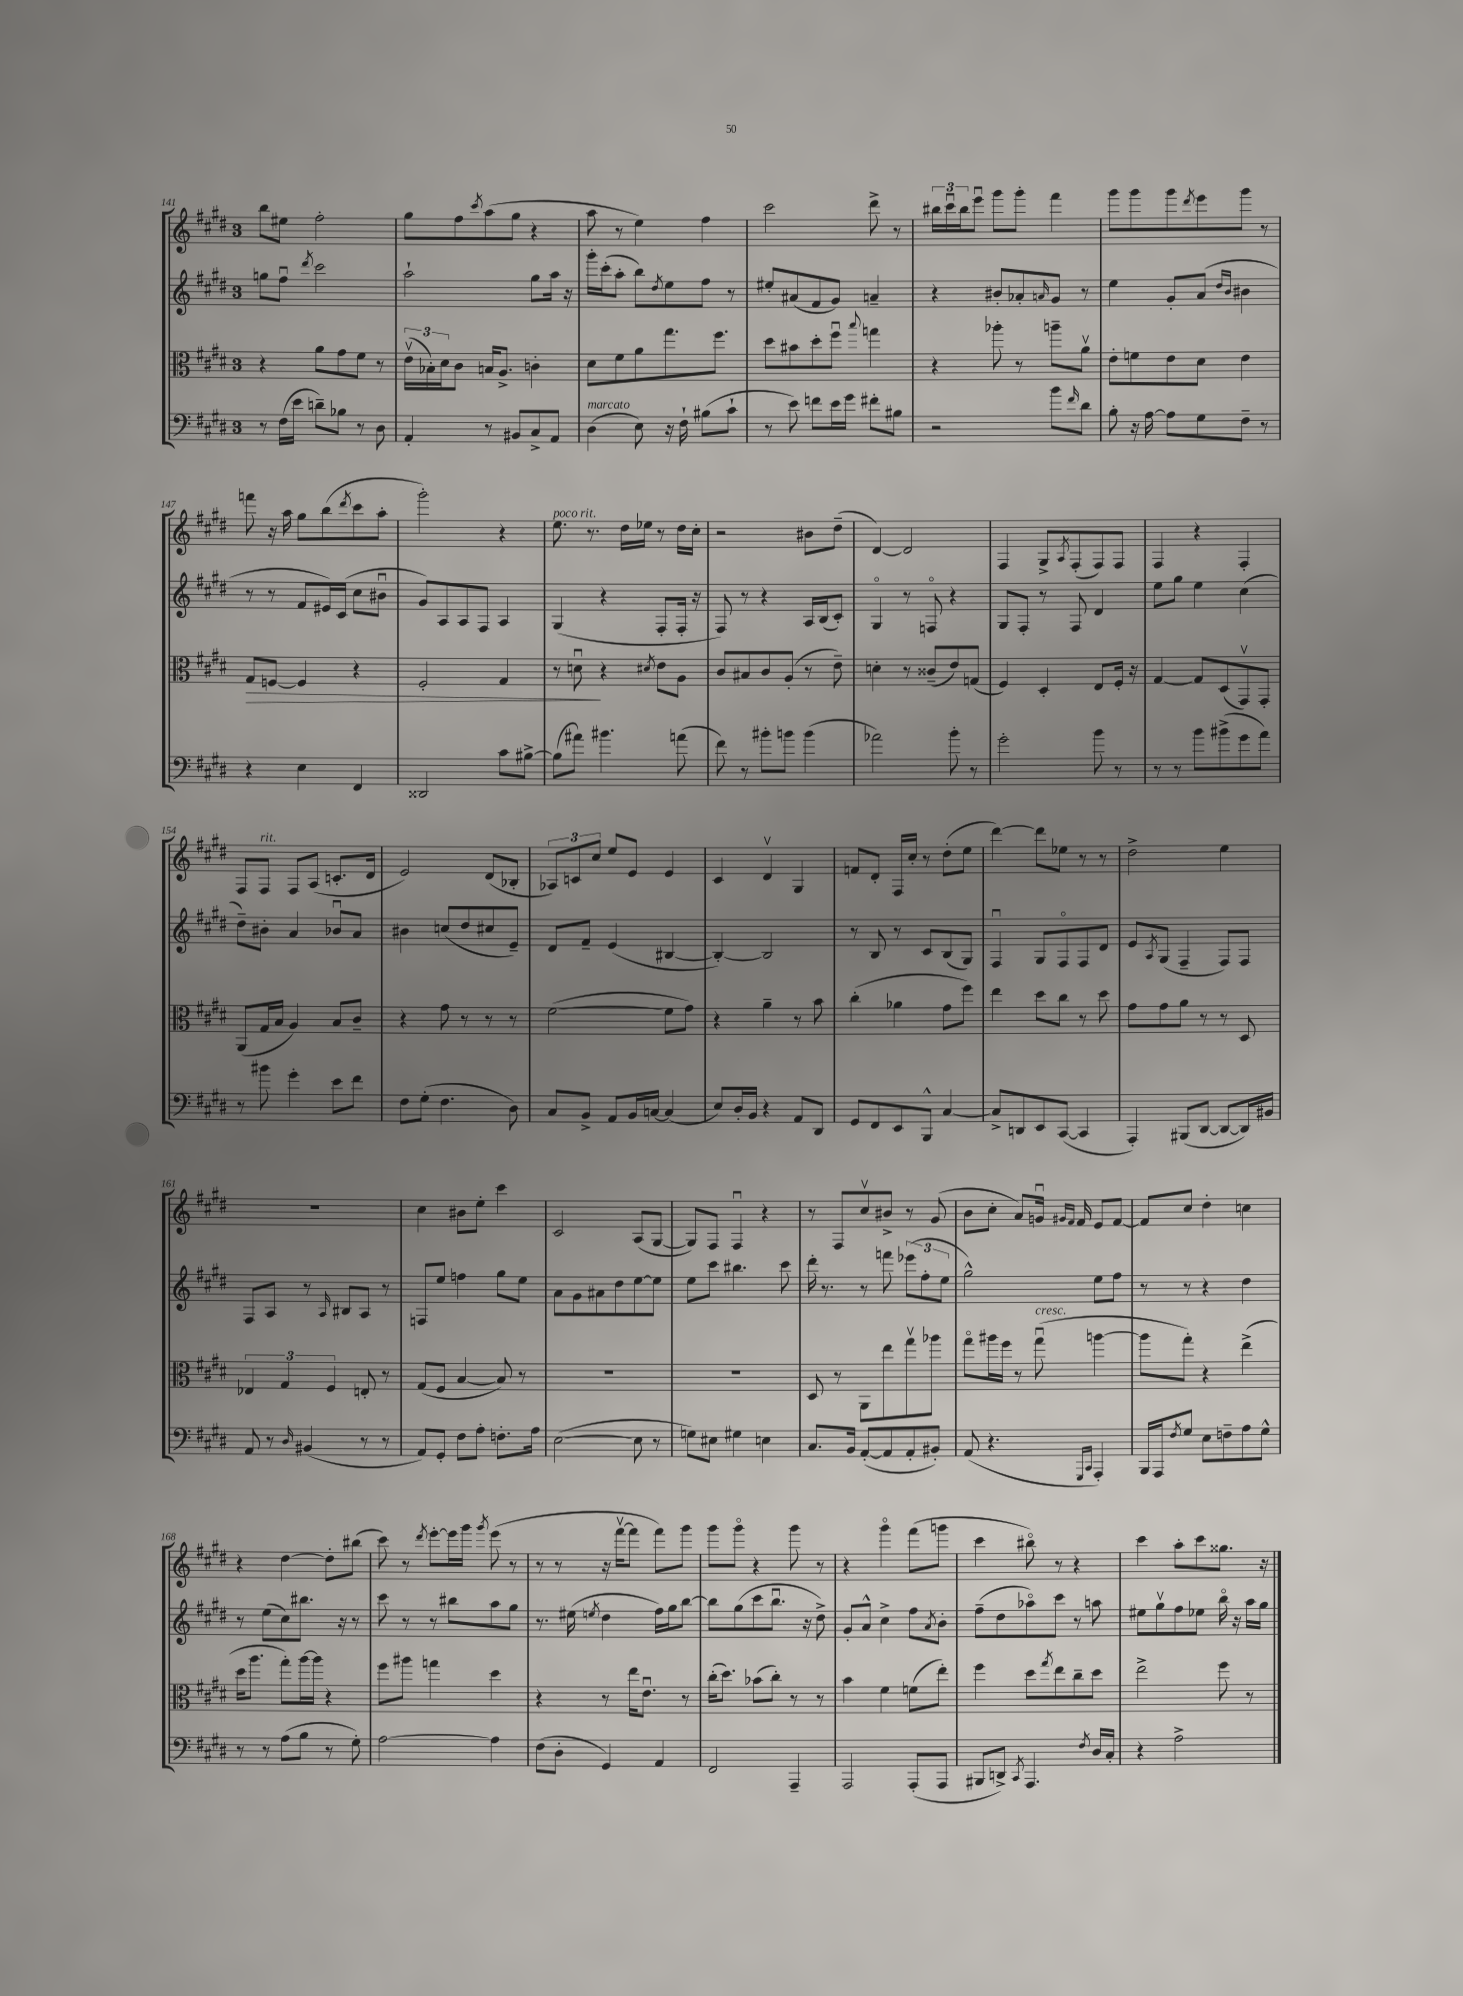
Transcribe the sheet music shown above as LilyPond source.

<<
\new StaffGroup <<
\new Staff = "s0" {
    \clef treble \key e \major \once \override Staff.TimeSignature.style = #'single-digit \time 3/4
    b''8 eis''8 fis''2-. |
    gis''8 fis''8 \acciaccatura { cis'''8 } a''8( gis''8 r4 |
    a''8 r8 e''4) fis''4 |
    cis'''2 dis'''8-> r8 |
    \tuplet 3/2 { bis''16 cis'''16\downbow bis''16 } e'''8\downbow gis'''8 gis'''8-. fis'''4 |
    gis'''8 gis'''8 gis'''8 \acciaccatura { dis'''8 } e'''8 gis'''8 r8 |
    f'''8 r16 a''16 gis''8 b''8( \acciaccatura { dis'''8 } cis'''8 a''8-. |
    gis'''2-.) r4 |
    e''8.^\markup { \italic "poco rit." } r8. dis''16 ees''16 r8 dis''16 cis''16-. |
    r2 bis'8 dis''8--( |
    dis'4~) dis'2 |
    fis4 gis8-> \acciaccatura { a8 } fis8-.( fis8) fis8 |
    fis4 r4 fis4-. |
    fis8 fis8^\markup { \italic "rit." } fis8 a8( c'8.-. dis'16 |
    e'2) dis'8( bes8-. |
    \tuplet 3/2 { aes8) c'8 cis''8 } e''8 e'8 e'4 |
    cis'4 dis'4\upbow gis4 |
    f'8 dis'8-. fis16 cis''16-. r8 dis''8-.( e''8 |
    dis'''4~) dis'''8 ees''8 r8 r8 |
    dis''2-> e''4 |
    R2. |
    cis''4 bis'8 e''8-. cis'''4 |
    cis'2 a8( gis8~ |
    gis8) fis8 fis4\downbow r4 |
    r8 fis8 cis''8\upbow bis'8-> r8 gis'8( |
    b'8 cis''8-. a'8) g'16\downbow \grace { gis'16 fis'16 } fis'16 e'8 fis'8~ |
    fis'8 cis''8 dis''4-. c''4 |
    r4 dis''4~ dis''8-. bis''8( |
    cis'''8) r8 \acciaccatura { dis'''8 } e'''8~-. e'''16 gis'''16 \acciaccatura { gis'''8 } e'''8( r8 |
    r8 r8 r16 fis'''16~\upbow fis'''8 fis'''8) gis'''8 |
    gis'''8 gis'''8\flageolet r4 gis'''8 r8 |
    r4 gis'''4\flageolet fis'''8( g'''8 |
    cis'''4 bis''8\flageolet) r8 r4 |
    cis'''4 a''8-. cis'''8 gisis''8. r16 \bar "|." |
}
\new Staff = "s1" {
    \clef treble \key e \major \once \override Staff.TimeSignature.style = #'single-digit \time 3/4
    g''8 fis''8\downbow \acciaccatura { dis'''8 } cis'''2 |
    a''2-! gis''8 a''16 r16 |
    gis'''16-. cis'''16-.( a''8-. b''8) \acciaccatura { dis''8 } e''8 fis''8 r8 |
    eis''8-. ais'8( fis'8 gis'8) a'4-- |
    r4 bis'8-. aes'8-. \grace { a'16 } gis'8 r8 |
    e''4 gis'8-. a'8( \grace { dis''16 b'16 } bis'4 |
    r8 r8 fis'8 eis'16) cis'16( cis''8 bis'8\downbow |
    gis'8) a8 a8 fis8 a4 |
    gis4( r4 fis8-. fis16-. r16 |
    fis8) r8 r4 a16 b16( cis'8-.) |
    gis4\flageolet r8 f8\flageolet r4 |
    gis8 fis8-. r8 fis8 dis'4 |
    e''8 gis''8 e''4 cis''4( |
    dis''8--) bis'8-. a'4 bes'8\downbow a'8 |
    bis'4 c''8( dis''8 cis''8 e'8--) |
    dis'8 fis'8-- e'4( bis4~ |
    bis4~-.) bis2 |
    r8 b8 r8 cis'8 b8( gis8) |
    fis4\downbow gis8 fis8\flageolet fis8 dis'8 |
    e'8 \acciaccatura { a8 } gis8( fis4-- fis8) fis8 |
    fis8 a8 r8 \grace { a16 } bis8 a8 r8 |
    f8 e''8 f''4 gis''8 e''8 |
    a'8 gis'8 ais'8 dis''8 e''8~ e''8 |
    e''8 cis'''8 bis''4. cis'''8 |
    dis'''16-. r8. r8 f'''8 \tuplet 3/2 { ees'''8( fis''8-. e''8 } |
    gis''2-^) e''8 fis''8 |
    r8 r8 r4 dis''4 |
    r8 e''8( cis''8) bis''8. r16 r8 |
    cis'''8 r8 r8 bis''8 a''8 gis''8 |
    r8. eis''16( \acciaccatura { e''8 } dis''4 fis''16) gis''16 b''8~ |
    b''8 gis''8( cis'''8 b''8.\downbow r16 dis''8->) |
    gis'8-. a'8-^ cis''4-> fis''8 \acciaccatura { a'8 } b'8-. |
    fis''8--( dis''8 aes''8\flageolet) cis'''8 r8 a''8 |
    eis''8 gis''8\upbow fis''8 ees''8 b''16\flageolet r16 a''16 gis''16 \bar "|." |
}
\new Staff = "s2" {
    \clef alto \key e \major \once \override Staff.TimeSignature.style = #'single-digit \time 3/4
    r4 a'8 gis'8 fis'8 r8 |
    \tuplet 3/2 { e'16\upbow( bes16-.) dis'16 } cis'8 b16 a8.-> c'4-. |
    dis'8 fis'8 a'8 gis''8. fis''8. |
    dis''8 bis'8 dis''8-. fis''8\downbow \appoggiatura { b''8 } g''4 |
    r4 aes''8-. r8 a''8-- a'8\upbow |
    e'8-. f'8 e'8 dis'8 e'4 |
    gis8\> f8~ f4 r4 |
    fis2-. gis4 |
    r8 d'8\downbow\! r4 \acciaccatura { dis'8 } e'8 a8 |
    cis'8 bis8 cis'8 a8-.( r8 e'8--) |
    d'4-. r8 cisis'8--( e'8) g8( |
    fis4) dis4-. e8 fis16-. r16 |
    gis4~ gis8 dis8( gis,8\upbow) gis,8-. |
    a,8( gis16 b16 a4) b8 cis'8-- |
    r4 gis'8 r8 r8 r8 |
    fis'2~( fis'8 gis'8) |
    r4 a'4-- r8 b'8 |
    cis''4-.( aes'4 gis'8 fis''8) |
    e''4 dis''8 cis''8 r8 dis''8 |
    gis'8 gis'8 a'8 r8 r8 dis8 |
    \tuplet 3/2 { ees4 gis4 fis4 } e8-. r8 |
    gis8( fis8 b4~ b8) r8 |
    R2. |
    R2. |
    dis8 r8 a,8 e''8 gis''8\upbow aes''8 |
    gis''8\flageolet ais''16 fis''16 r8 gis''8\downbow^\markup { \italic "cresc." }( a''4~ |
    a''8 gis''8-.) r4 e''4->( |
    dis''16 a''8. gis''8-.) a''16~ a''16 r4 |
    fis''8 ais''8 g''4 dis''4 |
    r4 r8 e''16 e'8.\downbow r8 |
    cis''16-.( dis''8.) bes'8( cis''8-.) r8 r8 |
    b'4 fis'4 f'8( e''8-.) |
    fis''4 dis''8 \acciaccatura { gis''8 } e''8 cis''8-- dis''8 |
    e''2-> fis''8 r8 \bar "|." |
}
\new Staff = "s3" {
    \clef bass \key e \major \once \override Staff.TimeSignature.style = #'single-digit \time 3/4
    r8 fis16( e'16 d'8--) bes8 r8 dis8 |
    a,4-. r8 bis,8 cis8-> a,8 |
    dis4^\markup { \italic "marcato" }( e8) r16 fis16-! bis8( cis'8-! |
    r8 e'8) f'8 e'16 gis'16 fis'8-. bis8 |
    r2 b'8 \grace { fis'16 } dis'8 |
    b8-. r16 a16~ a8 gis8 fis8-- r8 |
    r4 e4 fis,4 |
    disis,2 cis'8 bis8~-> |
    bis8( ais'8) bis'4. a'8( |
    fis'8) r8 bis'8-. b'8 b'4( |
    aes'2) b'8-. r8 |
    gis'2-. b'8 r8 |
    r8 r8 b'8 bis'8->( gis'8 a'8) |
    r8 bis'8 gis'4-. e'8 fis'8 |
    fis8 gis8-.( fis4. dis8) |
    cis8 b,8-> a,8 b,16 c16~ c4( |
    e8) dis16-. b,16 r4 a,8 dis,8 |
    gis,8 fis,8 e,8 b,,8-^ cis4~ |
    cis8-> d,8 e,8 cis,8~( cis,4 |
    a,,4-.) bis,,8( dis,8~ dis,8~ dis,16) bis,16 |
    a,8 r8 \grace { dis16 } bis,4( r8 r8 |
    a,8) gis,8-. fis8 a8-. f8.-. a16 |
    e2~( e8 r8 |
    g8) eis8 gis4 e4 |
    cis8. b,16 a,8~-.( a,8 a,8-. bis,8-.) |
    a,8( r4. \grace { gis,,16 cis,16 } a,,4-.) |
    b,,16 a,,16 \acciaccatura { fis8 } gis8 e8 f8-- a8 gis8-^ |
    r8 r8 a8( b8 r8 gis8-.) |
    a2~ a4 |
    fis8( dis8-. gis,4) a,4 |
    fis,2 a,,4-- |
    a,,2 a,,8-.( a,,8 |
    bis,,8 d,8->) \acciaccatura { cis,8 } a,,4. \acciaccatura { fis8 } dis16 cis16-. |
    r4 a2-> \bar "|." |
}
>>
>>
\layout { \context { \Score currentBarNumber = #141 } }
